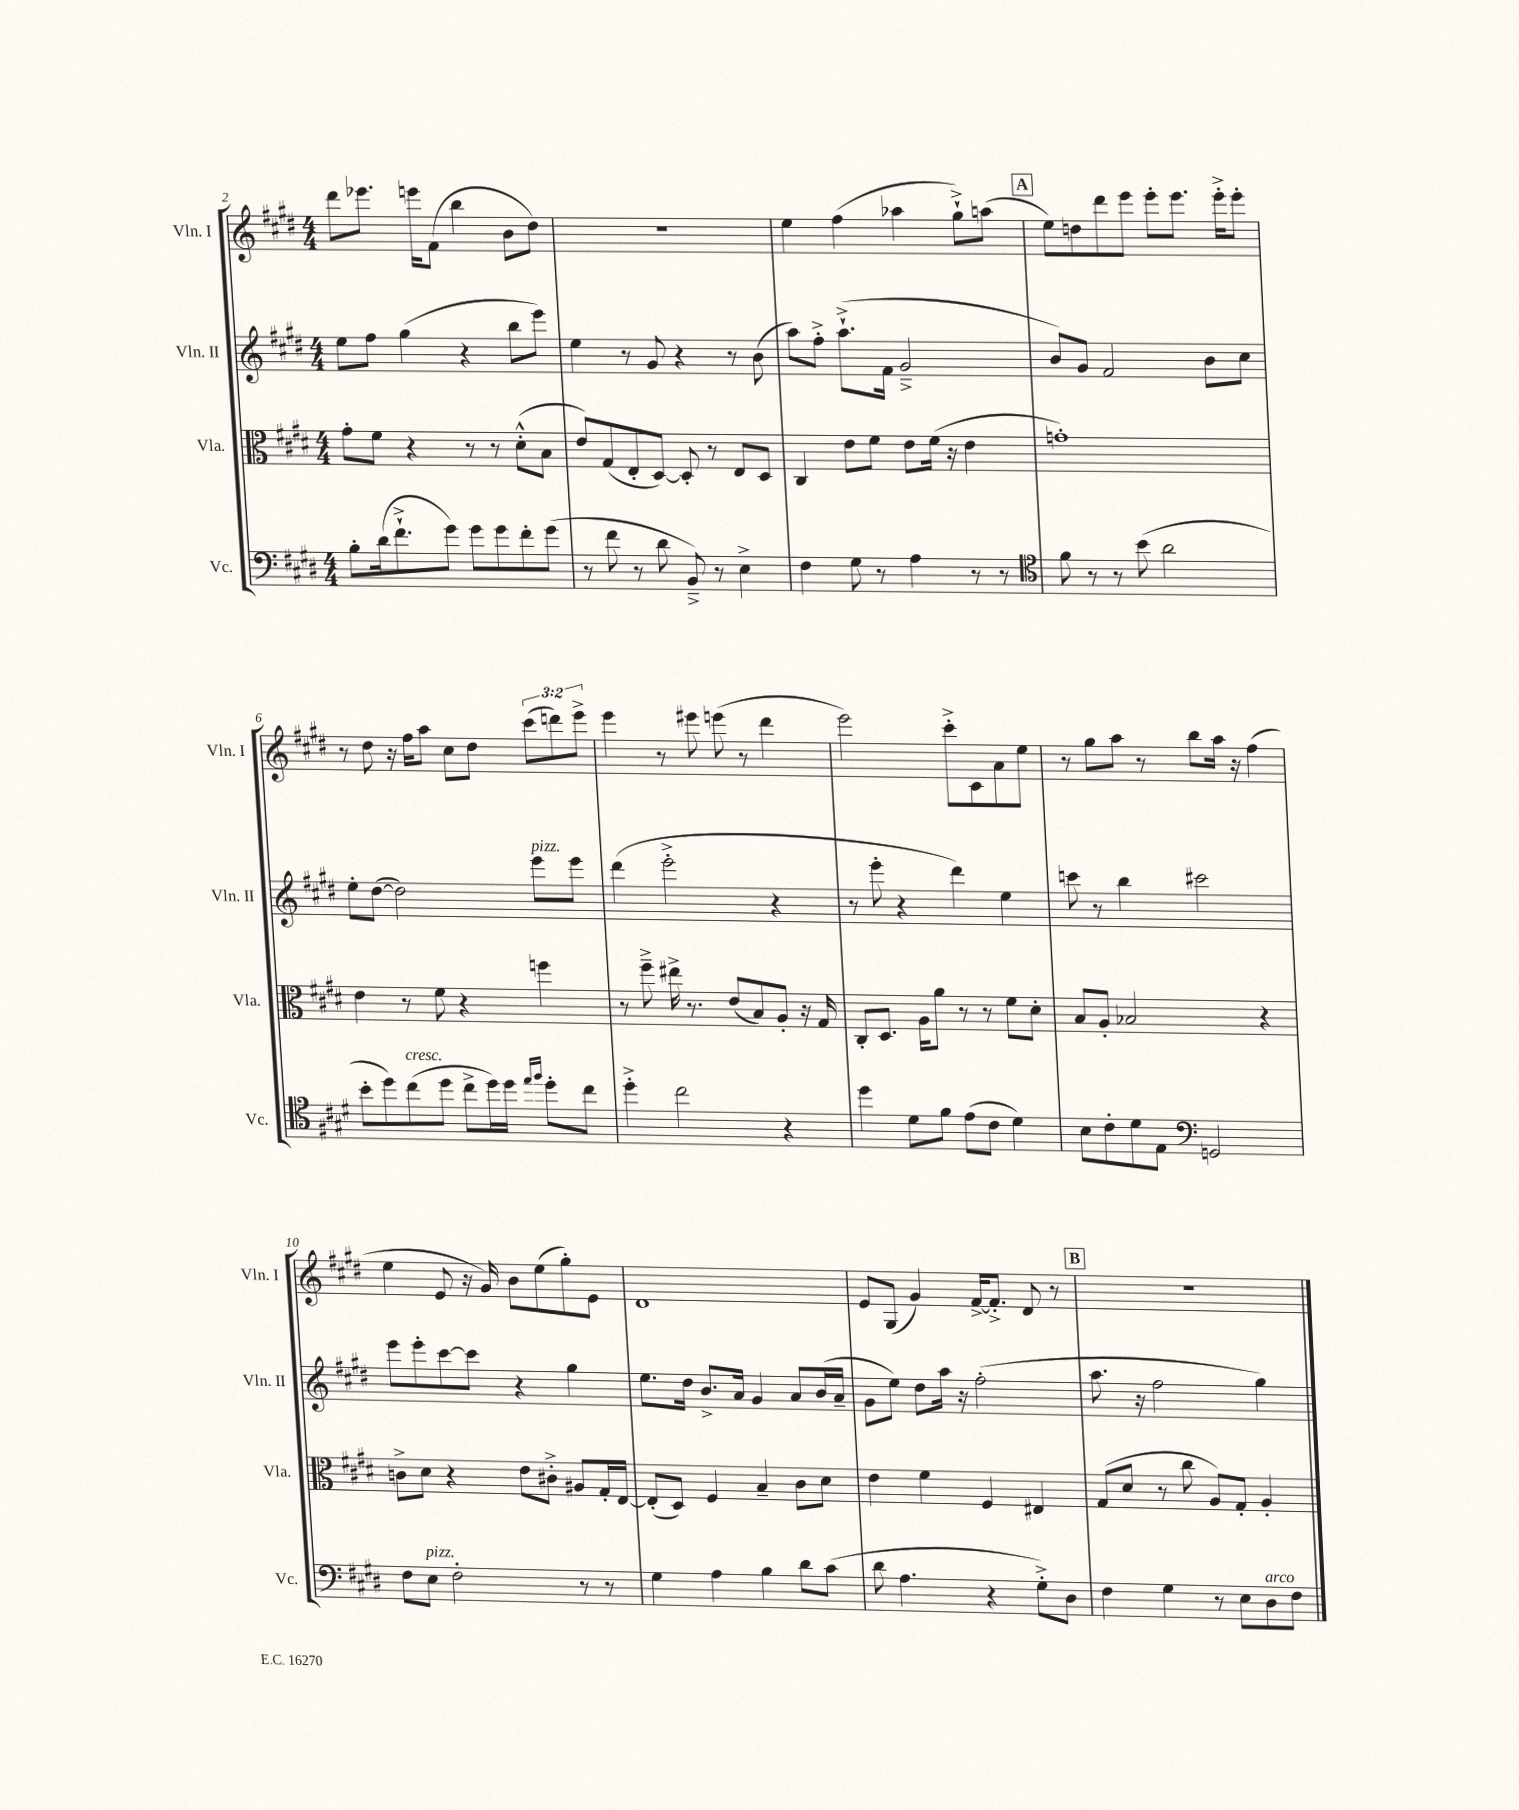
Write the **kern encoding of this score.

**kern	**kern	**kern	**kern
*staff4	*staff3	*staff2	*staff1
*clefF4	*clefC3	*clefG2	*clefG2
*k[f#c#g#d#]	*k[f#c#g#d#]	*k[f#c#g#d#]	*k[f#c#g#d#]
*M4/4	*M4/4	*M4/4	*M4/4
8B'\L	8g#'\L	8ee\L	8ddd#\L
(16d#\k	8f#\J	8ff#\J	8.eee-\J
8.f#`^\	.	.	.
.	4r	(4gg#\	.
.	.	.	16eee\LK
8g#\J)	.	.	(8f#\J
8g#\L	8r	4r	4bb\
8g#\	8r	.	.
8f#'\	(8d#'^^\L	8bb\L	8b\L
(8g#\J	8B\J	8eee\J)	8dd#\J)
=	=	=	=
8r	8e/L)	4ee\	1r
8f#\	(8G#/	.	.
8r	8E'/	8r	.
8d#\	[8D#/J)	8g#/	.
8BB~^/)	8D#'/]	4r	.
8r	8r	.	.
4E^\	8E/L	8r	.
.	8D#/J	(8b\	.
=	=	=	=
4F#\	4C#/	8aa\L)	4ee\
.	.	8ff#'^\J	.
8G#\	8e\L	(8.aa`^\L	(4ff#\
8r	8f#\J	.	.
.	.	16f#\Jk	.
4A\	8e\L	2g#~^/	4aa-\
.	(16f#\Jk	.	.
.	16r	.	.
8r	4e\	.	8gg#`^\L)
8r	.	.	(8aa\J
=	=	=	=
*clefC4	*	*	*
8f#\	1g')	8b/L)	8ee\L)
8r	.	8g#/J	8dd\
8r	.	2f#/	8ddd#\
(8b\	.	.	8eee\J
2a\	.	.	8eee'\L
.	.	.	8.eee\J
.	.	8b\L	.
.	.	.	16eee'^\LK
.	.	8cc#\J	8eee'\J
=	=	=	=
8b'\L	4e\	8ee'\L	8r
8dd#\)	.	([8dd#\J	8dd#\
(8cc#\	8r	2dd#\])	16r
.	.	.	16ff#\LK
8dd#\J	8f#\	.	8aa\J
8cc#^\L	4r	.	8cc#\L
16dd#\L)	.	.	8dd#\J
16dd#\JJ	.	.	.
16qqee/LL	.	.	.
16qqff#/JJ	.	.	.
8dd#'\L	4ff\	8eee\L	(12ccc#\L
.	.	.	12ddd\)
8cc#\J	.	8eee\J	.
.	.	.	12eee^\J
=	=	=	=
4dd#'^\	8r	(4ddd#\	4eee\
.	8ff#~^\	.	.
2cc#\	16ee#^\	2eee'^\	8r
.	8.r	.	.
.	.	.	8eee#\
.	(8e/L	.	(8eee\
.	8B/)	.	8r
4r	8A'/J	4r	4ddd#\
.	16r	.	.
.	16G#/	.	.
=	=	=	=
4dd#\	8C#'/L	8r	2eee\)
.	8.D#/J	8eee'\	.
8d#\L	.	4r	.
.	16A\LK	.	.
8f#\J	8a\J	.	.
(8e\L	8r	4ddd#\)	8ccc#'^\L
8c#\J	8r	.	8c#\
4d#\)	8f#\L	4ee\	8a\
.	8d#'\J	.	8ee\J
=	=	=	=
8B\L	8B/L	8ccc\	8r
8c#'\	8A'/J	8r	8gg#\L
8d#\	2B-/	4bb\	8aa\J
8E\J	.	.	8r
*clefF4	*	*	*
2GG/	.	2ccc#\	8bb\L
.	.	.	16aa\Jk
.	.	.	16r
.	4r	.	(4ff#\
=	=	=	=
8F#\L	8c^\L	8eee\L	4ee\
8E\J	8d#\J	8eee'\	.
2F#'\	4r	[8ccc#\	8e/
.	.	8ccc#\]J	16r
.	.	.	16g#/)
.	8e\L	4r	8b\L
.	8c#'^\J	.	(8ee\
8r	8A#/L	4gg#\	8gg#'\)
8r	16G#'/L	.	8e\J
.	[16E/JJ	.	.
=	=	=	=
4G#\	(8E'/]L	8.ee\L	1d#
.	8D#/J)	.	.
.	.	16dd#\Jk	.
4A\	4F#/	8.b^/L	.
.	.	16a/Jk	.
4B\	4B~/	4g#/	.
8d#\L	8c#\L	8a/L	.
(8c#\J	8d#\J	(16b/L	.
.	.	16a~/JJ	.
=	=	=	=
8d#\	4e\	8g#\L	8e/L
4.A\	.	8ee\J)	(8G#/J
.	4f#\	8dd#\L	4g#/)
.	.	16aa\Jk	.
.	.	16r	.
4r	4F#/	(2ff#'\	[16f#^/LK
.	.	.	8.f#'^/]J
8G#'^\L)	4E#/	.	8d#/
8D#\J	.	.	8r
=	=	=	=
4F#\	(8G#/L	8.aa\	1r
.	8d#/J	.	.
.	.	16r	.
4G#\	8r	2ff#\	.
.	8cc#\	.	.
8r	8A/L)	.	.
8E\L	8G#'/J	.	.
8D#\	4A'/	4gg#\)	.
8F#\J	.	.	.
==	==	==	==
*-	*-	*-	*-
